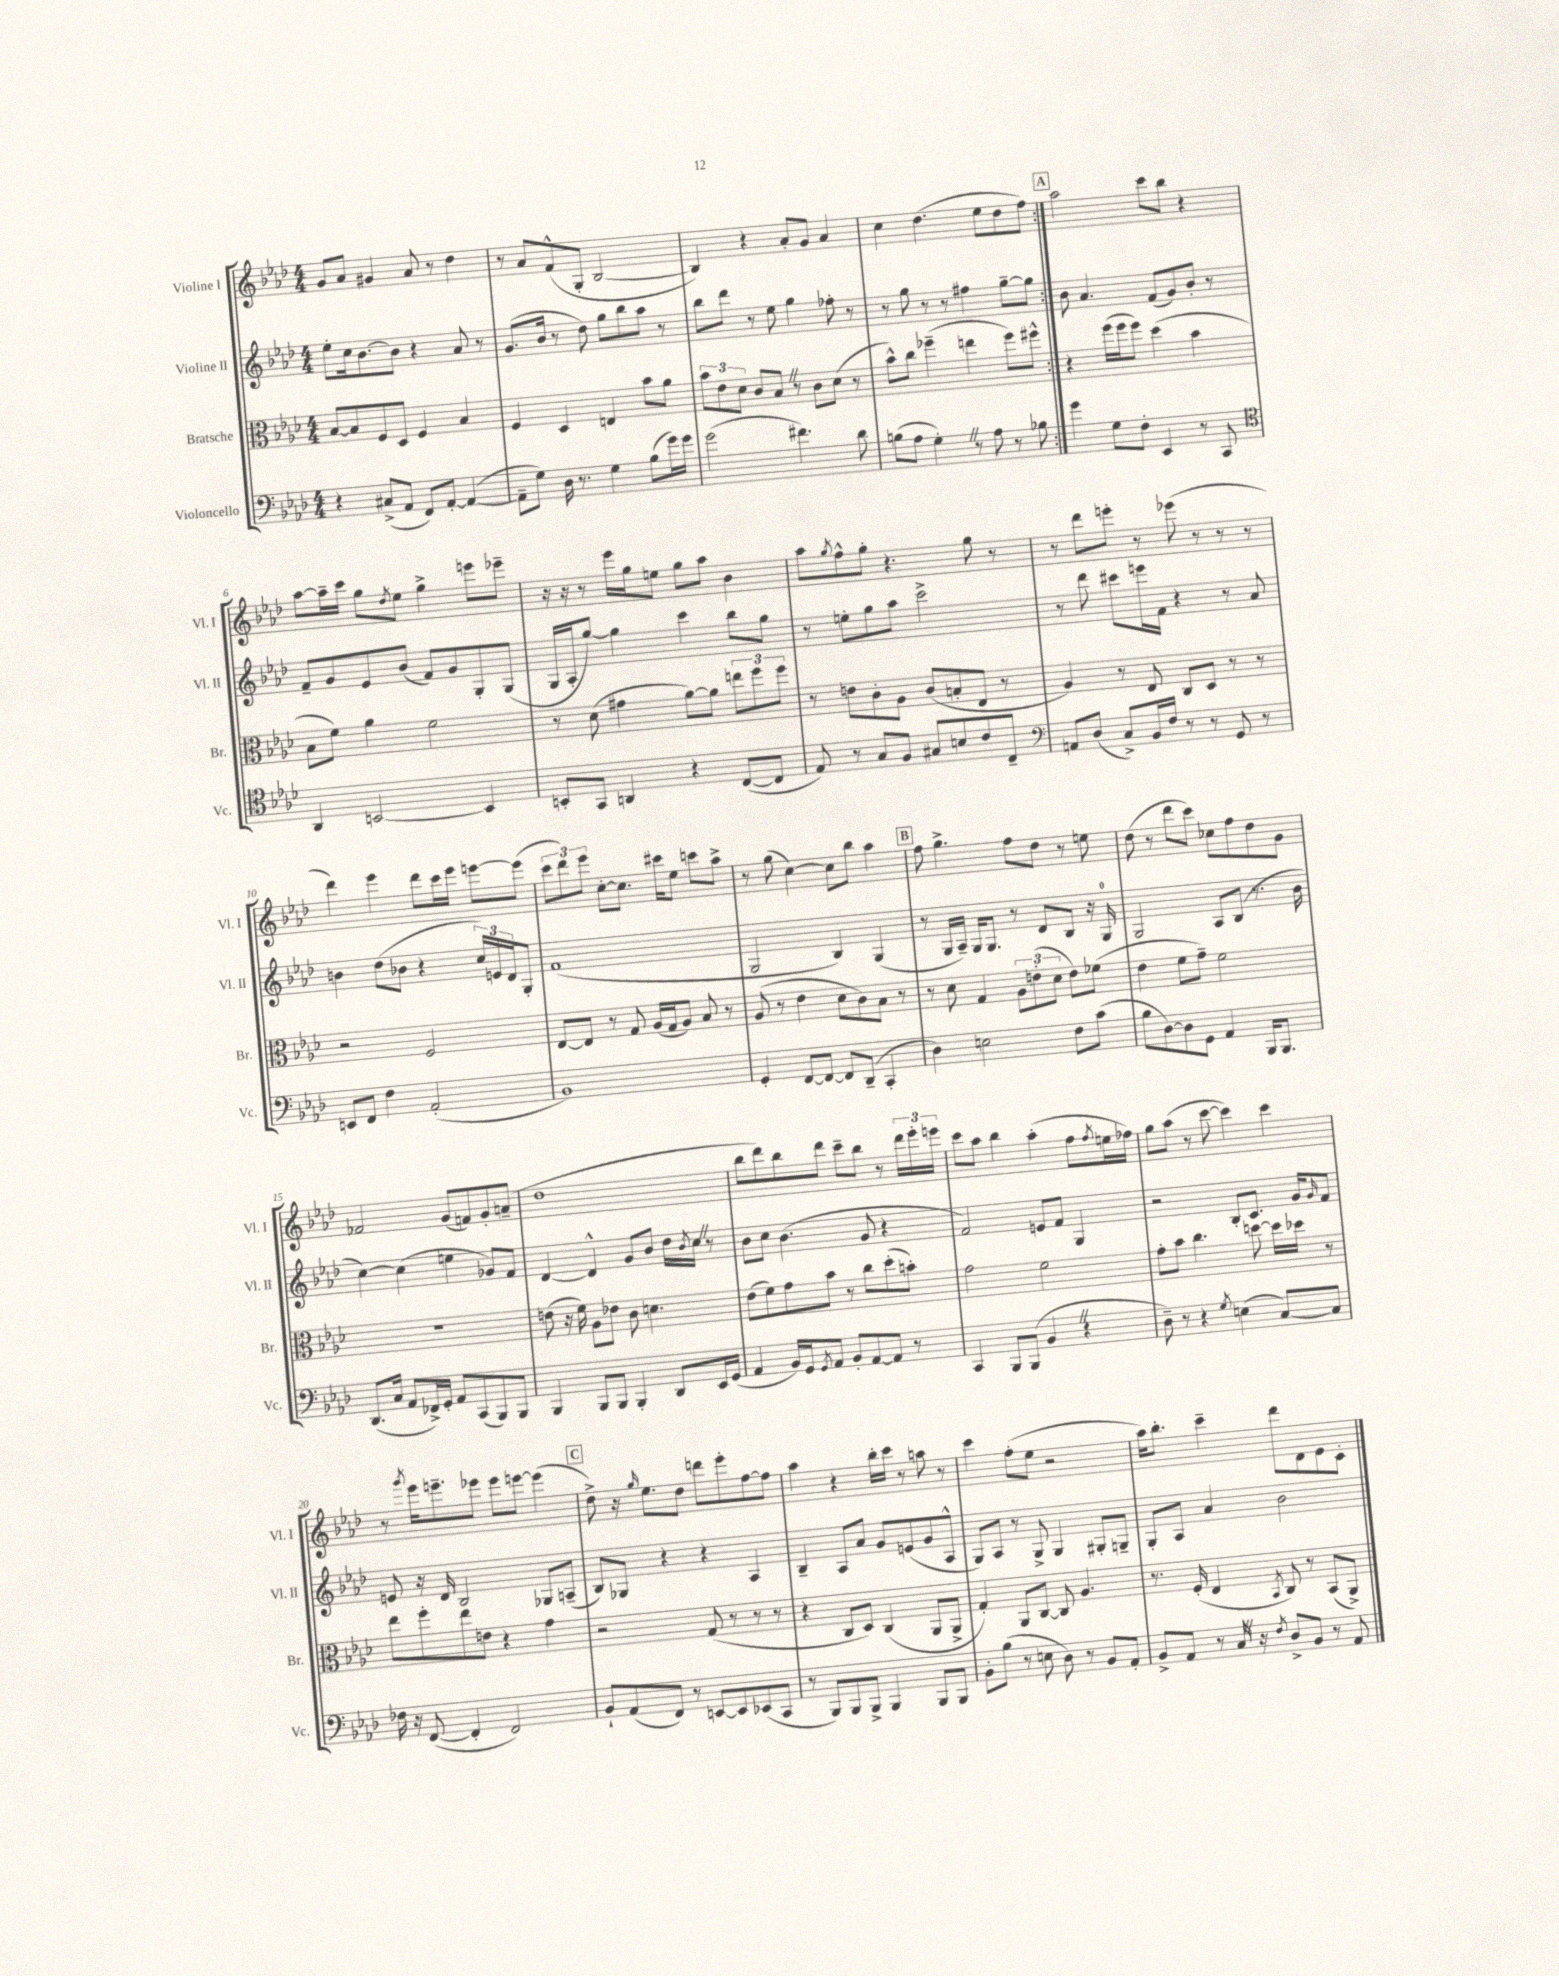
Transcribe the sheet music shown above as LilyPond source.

<<
\new StaffGroup <<
\new Staff = "s0" \with { instrumentName = "Violine I" shortInstrumentName = "Vl. I" } {
    \clef treble \key aes \major \numericTimeSignature \time 4/4
    \repeat volta 2 { g'8 aes'8 gis'4 aes'8 r8 des''4 |
    r8 aes'8 f'8-^( g8-. bes2~ |
    bes4) r4 aes'8-. g'8 aes'4 |
    c''4 des''4.( ees''8 des''8 f''8) | }
    \mark \markup { \box "A" } aes''2 c'''8 bes''8 r4 |
    aes''8~ aes''16-- c'''16 g''8 \acciaccatura { des''8 } ees''8 g''4-> e'''8 ees'''8-- |
    r16 r16 r8 ees'''16 g''16 e''8 g''8 aes''8 bes'4 |
    aes''8 \acciaccatura { g''8 } f''8-^ g''8-. r4. g''8 r8 |
    r8 des'''8 e'''8-. r8 ees'''8( r8 r8 r8 |
    des'''4) ees'''4 des'''8 c'''16 ees'''16 e'''8~ e'''8( |
    \tuplet 3/2 { c'''8 des'''8) ees'''8 } c''8~-. c''8. cis'''16 ees''8 c'''8 aes''8-> |
    r8 g''8( c''4~) c''8 bes''8 aes''4 |
    \mark \markup { \box "B" } f''8 g''4.-> f''8 des''8 r8 e''8 |
    des''8( r8 des'''8 c'''8) ces''8 f''8 des''8 g'8 |
    fes'2 g'8( f'8) g'8-. a'8--( |
    des''1 |
    bes''8 des'''8) bes''8 des'''8 c'''8-- bes''8 r8 \tuplet 3/2 { des'''16 ees'''16-. e'''16 } |
    c'''8 aes''8 bes''4 aes''4-.( f''8 \acciaccatura { f''8 } e''16 fes''16) |
    g''8 aes''8( r8 c'''8~ c'''4) c'''4 |
    r8 \acciaccatura { g'''8 } ees'''16 e'''8.-- ees'''8 ees'''8 e'''8~ e'''4( |
    \mark \markup { \box "C" } des''8->) r16 \grace { g''16 } ees''8. des''8 d'''8 ees'''8-. f''8~ f''8 |
    aes''4 r4 bes''16-. c'''16 r8 a''8 r8 |
    c'''4 f''8-.( ees''8 r2 |
    aes''16) bes''8.-. c'''4-- des'''8 des'8 ees'8 c'8-. \bar "|." |
}
\new Staff = "s1" \with { instrumentName = "Violine II" shortInstrumentName = "Vl. II" } {
    \clef treble \key aes \major \numericTimeSignature \time 4/4
    \repeat volta 2 { ees''8-. c''16 bes'8.~ bes'8 r4 aes'8 r8 |
    g'8.( bes'16 r8 des''8) g''8 bes''8 aes''8 r8 |
    bes''8 des'''8 r8 ees''8 g''4 fes''8-. r8 |
    r8 g''8 r8 r8 fis''4 g''8~-- g''8 | }
    \mark \markup { \box "A" } bes'8 aes'4. f'8( g'8) bes'8-. r8 |
    f'8-- g'8 ees'8 bes'8( f'8) g'8 g8-. g8( |
    g16 aes16-. g''8~) g''4 c'''4 bes''8 g''8 |
    r8 e''8-. g''8 aes''8 c'''2-> |
    r8 des'''8 cis'''8 e'''16 f'16 r4 r8 aes'8 |
    b'4 des''8( bes'8 r4 \tuplet 3/2 { c''16) e'16 des'16 } g8-. |
    f'1( |
    g2 bes4) g4( |
    \mark \markup { \box "B" } r8 g16 aes16--) g16 g8. r8 des'8 bes8 r16 g16-0 |
    g2 aes8 bes8( r8. bes'16 |
    c''4~) c''4( e''4 ges'8) f'8 |
    des'4~ des'4-^ g'8 bes'8 des''16 \acciaccatura { bes'8 } c''16 \once \override BreathingSign.text = \markup { \musicglyph "scripts.caesura.straight" } \breathe r8 |
    bes'8 c''8 bes'4.( g'8 r4 |
    f'2) e'8 f'8 g4 |
    r2 bes8-. c'8. g'16 \grace { g'16 } f'8 |
    e'8 r16 des'16 bes2 ges8 a8--( |
    \mark \markup { \box "C" } bes8) ges8 r4 r4 aes4 |
    bes4-- aes8 aes'8 g'8 e'8( g'8 aes8-^ |
    g8) aes8 r8 g8-> g4 gis8-. g8-- |
    g8-. aes8 aes'4 bes'2 \bar "|." |
}
\new Staff = "s2" \with { instrumentName = "Bratsche" shortInstrumentName = "Br." } {
    \clef alto \key aes \major \numericTimeSignature \time 4/4
    \repeat volta 2 { bes8~ bes8 f8 des8 f4 bes4 |
    f4 des4 e4 bes'8 aes'8 |
    \tuplet 3/2 { bes'8 ees'8 des'8 } c'8 bes8 \once \override BreathingSign.text = \markup { \musicglyph "scripts.caesura.straight" } \breathe r8 c'8 des'8( r8 |
    bes'8-^) c''8 fes''4--( e''4 fes''8) fis''8-^ | }
    \mark \markup { \box "A" } r4 f''16( f''16 f''8) des''4( bes'4 |
    bes8 f'8) aes'4 f'2 |
    r8 des'8( gis'4 aes'8~) aes'8 \tuplet 3/2 { e''8 f''8 f''8 } |
    r8 e'8 c'8-. aes8 c'8( b8-. ees8 r8 |
    aes4) r8 ees8 c8 des8 r8 r8 |
    r2 f2 |
    ees8~ ees8 r8 g8 aes16( g16 aes8) bes8 r8 |
    aes8( r8 ees'4 des'8 c'8) bes8 r8 |
    \mark \markup { \box "B" } r8 des'8 g4 \tuplet 3/2 { aes8 e'8-.( des'8 } e'8) fes'8( |
    ees'4 f'8 g'8--) f'2 |
    R1 |
    e'8( r16 f'16) aes8 ees'8 c'8 d'4. |
    ees'8( f'8) g'8 bes'8 r8 c''8 des''8-.( b'8-.) |
    g'2 f'2 |
    g'8-. bes'8 c''4. d''8~ d''16 des''16 r8 |
    ees''8 f''8-. ees''8 e'8 r4 g'4 |
    \mark \markup { \box "C" } r2 g8( r8 r8 r8 |
    r4 c8 des8) c4( aes,8 aes,8-> |
    g4-.) aes,8 c8~ c8 aes4. |
    r8. f16-.( ees4 \acciaccatura { bes,8 } c8) r8 bes,8( aes,8->) \bar "|." |
}
\new Staff = "s3" \with { instrumentName = "Violoncello" shortInstrumentName = "Vc." } {
    \clef bass \key aes \major \numericTimeSignature \time 4/4
    \repeat volta 2 { r4 cis8->( aes,8 f,8) aes,8~-. aes,4~( |
    aes,8-- g8) des16 r8. g4 bes8( g'16) g'16 |
    g'2( fis'4.) des'8 |
    b8( aes8 g4-.) \once \override BreathingSign.text = \markup { \musicglyph "scripts.caesura.straight" } \breathe r8 aes8 r8 bes8 | }
    \mark \markup { \box "A" } g'4 g8 f8-. ees,4 r8 c,8 |
    \clef tenor aes,4 b,2~ b,4 |
    b,8-. g,8 a,4 r4 c8~( c8 |
    ees8) r8 g8 f8 gis8 b8 c'8 c8-- |
    \clef bass a,8 des8( c8->) bes,16 f16 r8 r8 g,8 r8 |
    e,8 f,8 f4 aes,2-.( |
    bes,1) |
    g,4-. f,8~ f,8~ f,8 des,8--( c,4-. |
    \mark \markup { \box "B" } des4) e2 f8 c'8( |
    bes8 des8~) des8 g,8 aes,4 bes,,16 bes,,8. |
    des,8.( c16 aes,8 fes,16->) g,16-. aes,8 c,8( bes,,8) bes,,8 |
    bes,,4 bes,,8 bes,,8 bes,,4-. des,8 ees,16 g,16( |
    aes,4 bes,16) g,16 \acciaccatura { g,8 } aes,8 bes,8-. aes,8~ aes,8 r8 |
    c,4 bes,,8 bes,,8( bes,4 \once \override BreathingSign.text = \markup { \musicglyph "scripts.caesura.straight" } \breathe r4 |
    des8--) r8 r4 \acciaccatura { g8 } e4( c8~) c8 |
    fes16 r16 f,8~( f,4-. f,2) |
    \mark \markup { \box "C" } bes,8-! aes,8( f,8) r8 e,8~ e,8 ees,8( c,8 |
    r8 bes,,8) bes,,8 bes,,8-> bes,,4 bes,,8 bes,,8 |
    bes,8-. bes8( r8 e8 des8) r8 bes,8 aes,8-. |
    bes,8-> aes,8 r8 c16 \once \override BreathingSign.text = \markup { \musicglyph "scripts.caesura.straight" } \breathe r16 \acciaccatura { f8 } des8-> bes,8 r8 aes,8 \bar "|." |
}
>>
>>
